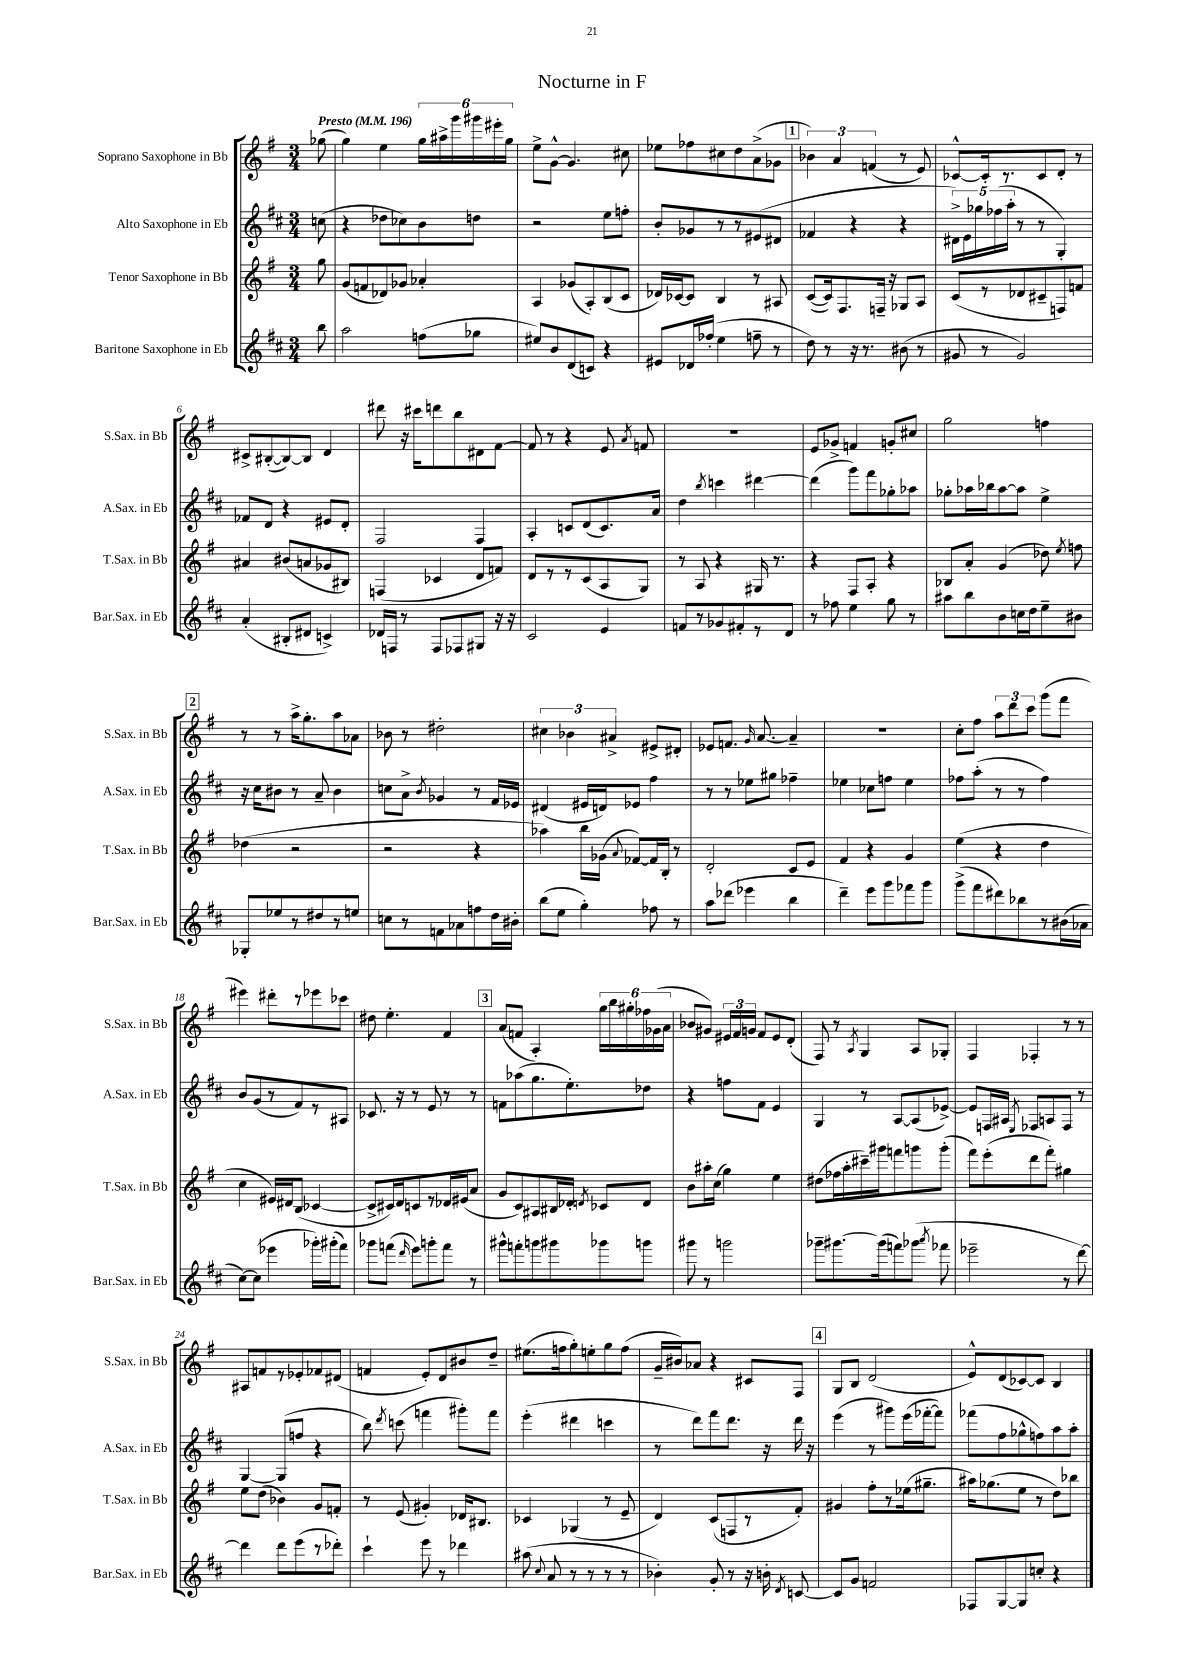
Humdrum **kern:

**kern	**kern	**kern	**kern
*part4	*part3	*part2	*part1
*staff4	*staff3	*staff2	*staff1
*I"Baritone Saxophone in Eb	*I"Tenor Saxophone in Bb	*I"Alto Saxophone in Eb	*I"Soprano Saxophone in Bb
*I'Bar.Sax. in Eb	*I'T.Sax. in Bb	*I'A.Sax. in Eb	*I'S.Sax. in Bb
*clefG2	*clefG2	*clefG2	*clefG2
*k[f#c#]	*k[f#]	*k[f#c#]	*k[f#]
*M3/4	*M3/4	*M3/4	*M3/4
*MM196	*MM196	*MM196	*MM196
=	=	=	=
!	!	!	!LO:TX:a:B:t=Presto
8bb\	8gg\	(8ccn\	(8gg-X\
=1	=1	=1	=1
2aa\	(8g/L	4r	4gg\)
.	8fn/	.	.
.	8d-X/)	8dd-X\L	4ee\
.	8g-X/J	8cc-X\)	.
(8ffn\L	4a-X'/	8b\	24gg\LL
.	.	.	24aa#X^\
.	.	.	24ggg\
8gg-X\J	.	8ddn\J	24ggg#X\
.	.	.	24eee#X'\
.	.	.	24gg\JJ
=2	=2	=2	=2
8ee#X/L)	4A/	2r	8ee^\L
8b/	.	.	[8g^^\J
(8d/	(8g-X/L	.	4.g/]
8cn/J)	8A'/)	.	.
4r	(8B/	8ee\L	.
.	8c/J	8ffn'\J	8cc#X\
=3	=3	=3	=3
8e#X/L	16d-X/LL)	8b'/L	8ee-X\L
.	[16c-X/J	.	.
16d-X/L	8c-/J]	8g-X/	8ff-X\
(16ff-X'/JJ	.	.	.
4ee\	4B/	8r	8cc#X\
.	.	8r	8dd\
8ffn~\	8r	(8e#X/	(8a^\
8r	8A#X/	8d#X/J	8g-X\J
!!LO:REH:place=s1:t=1
=4	=4	=4	=4
8dd\)	([8c/L	4f-X/	6b-X\)
8r	16c/k])	.	.
.	.	.	6a/
.	8.F#/	.	.
16r	.	4r	.
8.r	.	.	.
.	.	.	(6fn/
.	16Fn~/Jk	.	.
.	16r	.	.
(8b#X\	8G-X/L	4r	8r
8r	8A/J	.	8e/)
=5	=5	=5	=5
8g#X/	(8c/L	20d#X^\LL)	[8c-X^^/L
.	.	20e\	.
.	.	20gg-X\	.
8r	8r	.	16c-'/k]
.	.	(20ff-X\	.
.	.	.	8.r
.	.	20aa'\JJ	.
2g#/)	8d-X/	8r	.
.	8c#X~/	8r	8c-/
.	8Fn/)	4G'/)	8d'/J
.	8fn/J	.	8r
!!LO:LB:g=z
=6	=6	=6	=6
(4a'/	4a#X/	8f-X/L	8c#X^/L
.	.	8d/J	([8B#X'/
8B#X'/L	(8b#X/L	4r	8B#/_)
8d#X/J	8an/	.	8B#/J]
4cn^/)	8g-X/	8e#X/L	4d/
.	8B#X/J)	8d'/J	.
=7	=7	=7	=7
16d-X/LL	(4Fn/	2F#/	8ddd#X\
16Fn/JJ	.	.	.
8r	.	.	16r
.	.	.	16ccc#X\KL
8F/L	4c-X/	.	8dddn\
8F-X/	.	.	8bb\
8G#X/J	8d/L	4F#/	8d#X\
16r	8fn/J)	.	[8f#\J
16r	.	.	.
=8	=8	=8	=8
2c#/	8d/L	4A'/	8f#/]
.	8r	.	8r
.	8r	8cn/L	4r
.	(8c/	(8d/	.
4e/	8A/	8.c/)	8e/
.	.	.	8qa/
.	8G/J)	.	8fn/
.	.	16a/Jk	.
=9	=9	=9	=9
8fn/L	8r	4dd\	2.r
8r	8A/	.	.
.	.	8qbb/	.
8g-X/	4r	4cccn\	.
8f#X'/	.	.	.
8r	16G#X/	[4ddd#X\	.
.	8.r	.	.
8d/J	.	.	.
=10	=10	=10	=10
8r	4r	(4ddd#\]	8e/L
8ff-X\	.	.	8g-X^/J
4ee\	8F#/L	8ggg\L)	4fn/
.	8A'/J	8fff#\	.
8gg\	4r	8gg-X'\	8gn'/L
8r	.	8aa-X\J	8cc#X/J
=11	=11	=11	=11
8aa#X\L	8B-X/L	8gg-X'\L	2gg\
8bb\	8a'/J	16aa-X\L	.
.	.	16bb-X\J	.
8b\	(4g/	[8aa-\	.
16ccn\L	.	8aa-\J]	.
16dd\J	.	.	.
8ee~\	8dd-X\)	4ee^\	4ffn\
.	8qee/	.	.
8b#X\J	8ffn\	.	.
!!LO:LB:g=z
!!LO:REH:place=s1:t=2
=12	=12	=12	=12
8G-X'/L	(4dd-X\	16r	8r
.	.	16cc#\KL	.
8ee-X/	.	8b#X\J	8r
8r	2r	8r	16aa^\KL
.	.	.	8.gg'\
8dd#X/	.	8a~/	.
8r	.	4b#\	8aa\
8een/J	.	.	8a-X\J
=13	=13	=13	=13
8ccn\L	2r	8ccn\L	8b-X\
8r	.	8a^\J	8r
.	.	8qb/	.
8fn\	.	4g-X/	2dd#X'\
8a-X\	.	.	.
8ffn\	4r	8r	.
16dd\L	.	16f#/LL	.
16b#X'\JJ	.	16e-X/JJ	.
=14	=14	=14	=14
(8bb\L	4aa-X\)	(4d#X/	6cc#X\
8ee\J	.	.	.
.	.	.	6b-X\
4gg'\)	16bb\LL	16e#X/LL	.
.	(16g-X\JJ	16dn/J)	.
.	.	.	6a#X^/
.	8qqa/	.	.
.	[8f-X/L)	8e-X/J	.
8ff-X\	16f-/L]	4ff#\	8e#X^/L
.	16B'/JJ	.	.
8r	8r	.	8d#X'/J
=15	=15	=15	=15
8aa\L	2d'/	8r	8e-X/L
(8ddd-X\J	.	8r	8.fn/J
4eee-X\	.	8ee-X\L	.
.	.	.	16qqg/
.	.	.	[8.a/
.	.	8gg#X\J	.
4bb\	8c/L	4ff-X~\	4a~/]
.	8e/J	.	.
=16	=16	=16	=16
4ddd~\)	4f#/	4ee-X\	2.r
8eee\L	4r	8cc-X\L	.
8ggg\	.	8ffn\J	.
8fff-X\	4g/	4ee-\	.
8ggg\J	.	.	.
=17	=17	=17	=17
(8ggg^\L	(4ee\	8ff-X\L	8cc'\L
8fff#\	.	(8aa'\J	8ff#\J
8ddd#X\)	4r	8r	12aa\L
.	.	.	12ddd\
8bb-X\	.	8r	.
.	.	.	12ccc\J
8r	4dd\	4ff-\)	(8ggg\L
(16b#X\L	.	.	8fff#\J
16a-X\JJ	.	.	.
!!LO:LB:g=z
=18	=18	=18	=18
[8cc#\L)	4cc\	8b/L	4eee#X\)
(8cc#\J]	.	(8g/	.
4eee-X\	16e#X/LL)	8r	8ddd#X'\L
.	16d#X/J	.	.
.	(8B/J	8f#/)	8r
16ggg-X'\LL)	[4c-X/	8r	8eee-X\
(16ggg#X'\J	.	.	.
8fff#\J)	.	8A#X/J	8ccc-X\J
=19	=19	=19	=19
8ggg-X\L	8c-^/L]	8.c-X/	8dd#X\
(8fffn\J	16c#X/L)	.	4.ee'\
.	16d/J	16r	.
16qqddd/	.	.	.
8eee\L)	8cn/	8r	.
8gggn'\	8r	8e/	.
8fff\J	16d-X/L	8r	4f#/
.	(16e#X/J	.	.
8r	8a/J	8r	.
!!LO:REH:place=s1:t=3
=20	=20	=20	=20
8ggg#X^^\L	8g/L	8fn\L	(8a/L
8fffn'\	8c/)	(8aa-X\	8fn/J
8gggn\	8A#X/	8.gg\	4A'/)
8ggg#X\	16B#X/L	.	.
.	16d-X'/JJ	8.ee'\)	.
.	8qdn/	.	.
8ggg-X\	8c-X/L	.	24gg\LL
.	.	.	24bb\
.	.	.	24gg#X'\
8gggn\J	8d/J	8dd-X\J	24ff-X\
.	.	.	(24g-X\
.	.	.	24a\JJ
=21	=21	=21	=21
8ggg#X\	8b\L	4r	8b-X/L
8r	16aa#X'\L	.	8g#X/J)
.	(16cc\JJ	.	.
2gggn\	4gg\)	8ffn\L	24e#X/LL
.	.	.	24f#/
.	.	.	24gn/JJ
.	.	8f#\J	8f#/L
.	4ee\	4e/	8e#/
.	.	.	(8d'/J
=22	=22	=22	=22
8ggg-X~\L	(8dd#X\L	4G/	8F#/)
[8.ggg#X\	16ff-X\L	.	8r
.	16aa'\	.	.
.	.	.	8qA/
.	16ccc#X~\)	8r	4G/
(16ggg#\k]	16ggg#X\J	.	.
8fffn\)	8fffn\	[8A/L	.
(8ggg-X\J	8gggn\	(8A/]	8A/L
8qaaa/	.	.	.
8fff-X\	(8ggg'\J	[8e-X^/J)	8G-X'/J
=23	=23	=23	=23
2eee-X~\	8fff#\L)	8e-/L]	4F#/
.	(8eee'\	16Fn/L	.
.	.	16A#X/JJ	.
.	.	8qE/	.
.	8ddd\	8F-X/L	4F-X'/
.	8fff#'\J)	8An/	.
8r	4gg#X\	8F-/J	8r
[8ddd\)	.	8r	8r
!!LO:LB:g=z
=24	=24	=24	=24
4ddd\]	8ee\L	[4G/	8A#X/L
.	(8dd\J	.	8fn/
8ddd\L	4b-X\)	(8G/L]	8r
(8eee\	.	8ffn/J	8e-X'/
8r	8g/L	4r	8f-X/
8ddd-X'\J)	8fn'/J	.	(8d#X/J
=25	=25	=25	=25
4ccc#`\	8r	8bb\)	4fn/
.	.	8qddd/	.
.	(8e/	(8cccn\	.
8eee\	4g#X'/)	4fffn\	8e'/L)
8r	.	.	8d/
4ddd-X\	16d-X/KL	8ggg#X'\L)	8b#X/
.	8.B#X/J	.	.
.	.	8fff\J	8dd~/J
=26	=26	=26	=26
(8aa#X\	4c-X/	(4eee'\	(8.ee#X\L
8qqcc#/	.	.	.
8a/	.	.	.
.	.	.	16ffn\k
8r	(4G-X/	4ddd#X\	8gg'\)
8r	.	.	8een'\
8r	8r	4cccn\	8gg\
8r	8e~/	.	(8ff\J
=27	=27	=27	=27
4b-X'\)	4d/)	8r	16g~/LL
.	.	.	16b#X/J)
.	.	8ddd\L)	8a-X/J
8g'/	(8c/L	8fff#\	4r
8r	8Fn/	8.ddd\J	.
16r	8r	.	8c#X/L
16bn'\	.	16r	.
8qd/	.	.	.
[8cn/	8f#'/J)	16ddd\	8F#/J
.	.	16r	.
!!LO:REH:place=s1:t=4
=28	=28	=28	=28
8c/L]	4g#X/	(4eee\	8G/L
8g/J	.	.	8B/J
2fn/	8ff#'\L	8r	(2d/
.	8r	8ggg#X\L)	.
.	(16ee-X\k	(16eee\L	.
.	8.gg#X~\J	[16fff-X'\J	.
.	.	8fff-\J])	.
=29	=29	=29	=29
8F-X/L	16aa#X\KL)	(8fff-X\L	8e^^/L)
.	(8.gg-X\	.	.
[8G/	.	8ff#\	(8d/
8G/]	8ee\J	8gg-X^^\	[8c-X/)
8ccn'/J	8r	8ffn\)	8c-/J]
4r	8dd\L)	8aa\	4B/
.	8bb-X\J	8aa'\J	.
==	==	==	==
*-	*-	*-	*-
